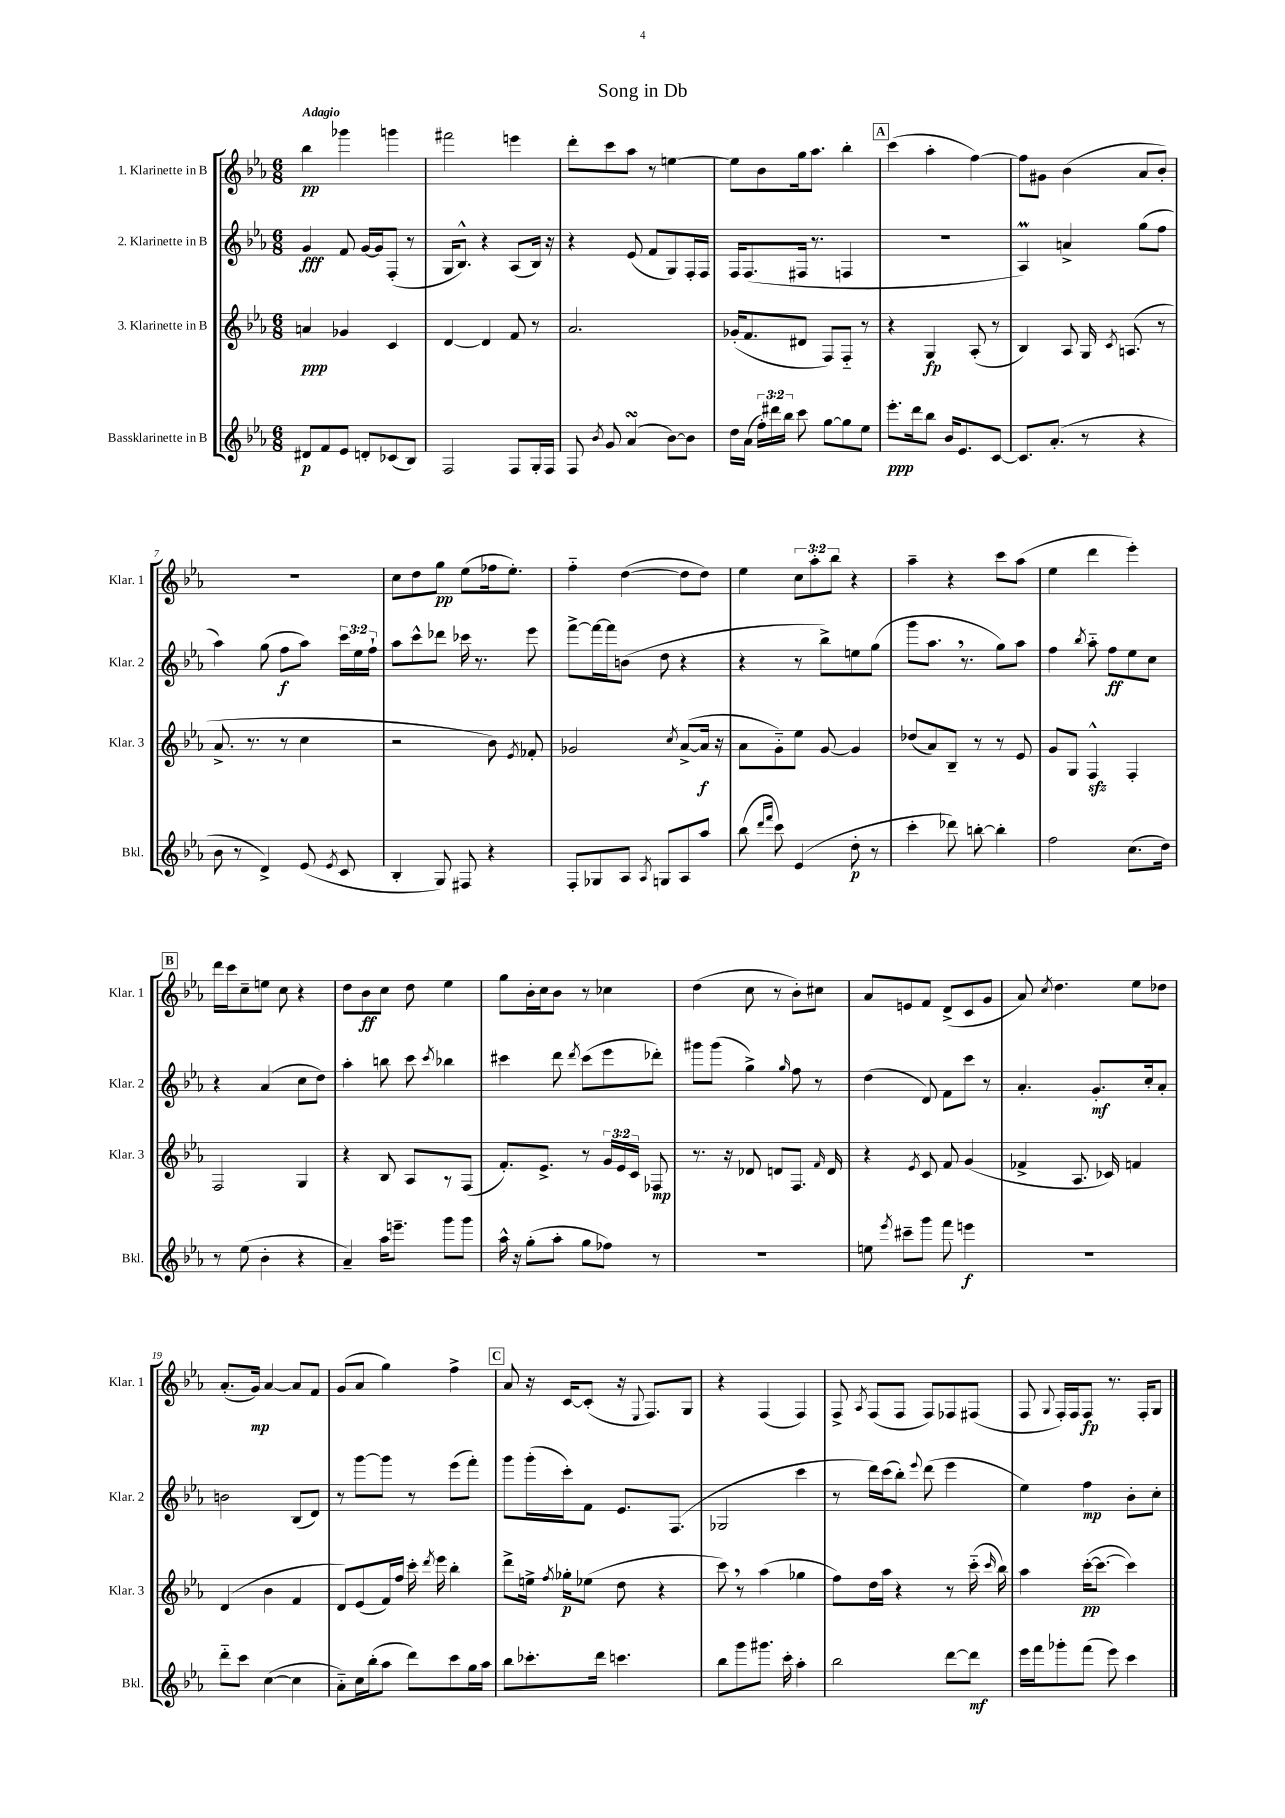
\header { title = "Song in Db" }
<<
\new StaffGroup <<
\new Staff = "s0" \with { instrumentName = "1. Klarinette in B" shortInstrumentName = "Klar. 1" } {
    \clef treble \key ees \major \numericTimeSignature \time 6/8 \override Staff.TupletNumber.text = #tuplet-number::calc-fraction-text \tempo "Adagio"
    \autoBeamOff bes''4\pp ges'''4 g'''4 |
    fis'''2 e'''4 |
    d'''8[-. c'''8 aes''8] r8 e''4~ |
    e''8[ bes'8 g''16 aes''8.] bes''4-. |
    \mark \markup { \box "A" } c'''4( aes''4-. f''4~) |
    f''8[ gis'8] bes'4( aes'8[ bes'8]-.) |
    R2. |
    c''8[ d''8 g''8]\pp ees''8[( fes''16 ees''8.]-.) |
    f''4-_ d''4~( d''8[ d''8]) |
    ees''4 \tuplet 3/2 { c''8[ aes''8-. bes''8] } r4 |
    aes''4-- r4 c'''8[ aes''8]( |
    ees''4 d'''4 ees'''4-.) |
    \mark \markup { \box "B" } d'''16[ c'''16 c''8-- e''8] c''8 r4 |
    d''8[ bes'8\ff c''8] d''8 ees''4 |
    g''8[ bes'16-. c''16 bes'8] r8 ces''4 |
    d''4( c''8 r8 bes'8[-.) cis''8] |
    aes'8[ e'8 f'8] d'8[->( c'8 g'8] |
    aes'8) \acciaccatura { c''8 } d''4. ees''8[ des''8] |
    aes'8.[-.( g'16]\mp) aes'4~ aes'8[ f'8] |
    g'8[( aes'8] g''4) f''4-> |
    \mark \markup { \box "C" } aes'8 r16 c'16[~ c'8]-.( r16 \appoggiatura { ees8 } f8.[) g8] |
    r4 f4( f4) |
    f8-> \acciaccatura { aes8 } f8[( f8] f8[) fes8 fis8]( |
    f8 \appoggiatura { g8 } f16[-.) f16 f8]\fp r8. f16[-. g8] \bar "|." |
}
\new Staff = "s1" \with { instrumentName = "2. Klarinette in B" shortInstrumentName = "Klar. 2" } {
    \clef treble \key ees \major \numericTimeSignature \time 6/8 \override Staff.TupletNumber.text = #tuplet-number::calc-fraction-text
    \autoBeamOff g'4\fff f'8 g'16[~ g'16 f8]-.( r8 |
    g16[ bes8.]-^) r4 aes8[( bes16]) r16 |
    r4 ees'8( f'8[ g8) f16-. f16] |
    f16[ f8.( fis16] r8. f4 |
    \mark \markup { \box "A" } R2. |
    aes4\prall) a'4-> g''8[( f''8] |
    aes''4) g''8( f''8[\f aes''8]) \tuplet 3/2 { c'''16[ ees''16 f''16]-! } |
    aes''8[ c'''8-^ des'''8] ces'''16 r8. ees'''8 |
    f'''8[~-> f'''16~ f'''16 b'8]( d''8 r4 |
    r4 r8 bes''8[->) e''8 g''8]( |
    g'''8[ aes''8.] \breathe r8. g''8[) aes''8] |
    f''4 \acciaccatura { bes''8 } aes''8-_ f''8[\ff ees''8 c''8] |
    \mark \markup { \box "B" } r4 aes'4( c''8[ d''8]) |
    aes''4-. b''8 c'''8 \acciaccatura { c'''8 } bes''4 |
    cis'''4 d'''8 \acciaccatura { d'''8 } cis'''8[( ees'''8 des'''8]-.) |
    gis'''8[ gis'''8]( g''4->) \grace { g''16 } f''8 r8 |
    d''4( d'8) f'8[ c'''8] r8 |
    aes'4.-. g'8.[-.\mf c''16-. aes'8]-. |
    b'2 bes8[( d'8]) |
    r8 g'''8[~ g'''8] r8 ees'''8[( f'''8]-.) |
    \mark \markup { \box "C" } g'''8[ g'''16-.( c'''16-.) f'8] ees'8.[ f8.]( |
    ges2 c'''4 |
    r8 d'''16[) c'''16( bes''8]-.) \appoggiatura { ees'''8 } d'''8( ees'''4 |
    ees''4) f''4\mp bes'8[-. c''8]-. \bar "|." |
}
\new Staff = "s2" \with { instrumentName = "3. Klarinette in B" shortInstrumentName = "Klar. 3" } {
    \clef treble \key ees \major \numericTimeSignature \time 6/8 \override Staff.TupletNumber.text = #tuplet-number::calc-fraction-text
    \autoBeamOff a'4\ppp ges'4 c'4 |
    d'4~ d'4 f'8 r8 |
    aes'2. |
    ges'16[-.( f'8. dis'8] f8[) f8]-_ r8 |
    \mark \markup { \box "A" } r4 g4\fp aes8-.( r8 |
    bes4) aes8 g16 \acciaccatura { c'8 } a8.( r8 |
    aes'8.-> r8. r8 c''4 |
    r2 bes'8) \acciaccatura { ees'8 } fes'8-. |
    ges'2 \acciaccatura { c''8 } aes'8[~->( aes'16]\f r16 |
    aes'8[ g'8-_) ees''8] g'8~ g'4 |
    des''8[( aes'8) bes8]-- r8 r8 ees'8 |
    g'8[ g8] f4-^\sfz f4-. |
    \mark \markup { \box "B" } f2 g4 |
    r4 bes8 aes8[ r8 f8]( |
    f'8.[-.) ees'8.]-> r8 \tuplet 3/2 { g'16[ ees'16 c'16] } fes8\mp |
    r8. r16 des'8 d'8[ f8.] \grace { f'16 } d'16 |
    r4 \acciaccatura { ees'8 } c'8 f'8 g'4( |
    fes'4-> aes8. ces'16) f'4 |
    d'4( bes'4 f'4 |
    d'8[) ees'8( f'16) f''16] c'''16-. \acciaccatura { d'''8 } ees'''16 bes''4-. |
    \mark \markup { \box "C" } d'''8[-> e''16]-> \acciaccatura { f''8 } ges''16[-.\p ees''8]( d''8 r4 |
    c'''8) \breathe r8 aes''4( ges''4 |
    f''8[) d''16 aes''16] r4 r8 c'''16-_( \grace { c'''16 } bes''16) |
    aes''4 c'''16[~-.\pp( c'''8.]~ c'''4) \bar "|." |
}
\new Staff = "s3" \with { instrumentName = "Bassklarinette in B" shortInstrumentName = "Bkl." } {
    \clef treble \key ees \major \numericTimeSignature \time 6/8 \override Staff.TupletNumber.text = #tuplet-number::calc-fraction-text
    \autoBeamOff dis'8[\p f'8 ees'8] d'8[-. ces'8( bes8]) |
    f2 f8[ g16-. f16] |
    f8 \acciaccatura { bes'8 } g'8 aes'4\turn( bes'8[~) bes'8] |
    d''16[ aes'16]( \tuplet 3/2 { f''16[-.) dis'''16 bes''16] } c'''8 g''8[~ g''8 ees''8] |
    \mark \markup { \box "A" } ees'''8.[-.\ppp d'''16 bes''8] bes'16[ ees'8. c'8]~ |
    c'8.[ aes'8.]-.( r8 r4 |
    bes'8 r8 d'4->) ees'8( \acciaccatura { ees'8 } c'8 |
    bes4-. g8) fis8 r4 |
    f8[-. ges8 aes8] \acciaccatura { aes8 } g8[ aes8 aes''8] |
    bes''8( \grace { d'''16[ f'''16] } c'''8) ees'4( d''8-.\p r8 |
    c'''4-. des'''8) b''8~-. b''4-. |
    f''2 c''8.[( d''16]) |
    \mark \markup { \box "B" } r8 ees''8( bes'4-. r4 |
    aes'4--) aes''16[ e'''8.]-- g'''8[ g'''8] |
    aes''16-^ r16 g''8[-.( aes''8]-. g''8[ fes''8]) r8 |
    R2. |
    e''8 \acciaccatura { ees'''8 } cis'''8[-- g'''8] f'''8 e'''4\f |
    R2. |
    d'''8[-_ c'''8] c''4~( c''4 |
    aes'8[-_) c''16 bes''16-.( aes''8] d'''8[) c'''8 g''16 aes''16] |
    \mark \markup { \box "C" } bes''8[ ces'''8.-. d'''16] c'''4. |
    bes''8[ g'''8 gis'''8.] c'''16-. aes''4-. |
    bes''2 d'''8[~ d'''8]\mf |
    ees'''16[ f'''16 ges'''8-. f'''8]( ees'''8) c'''4 \bar "|." |
}
>>
>>
